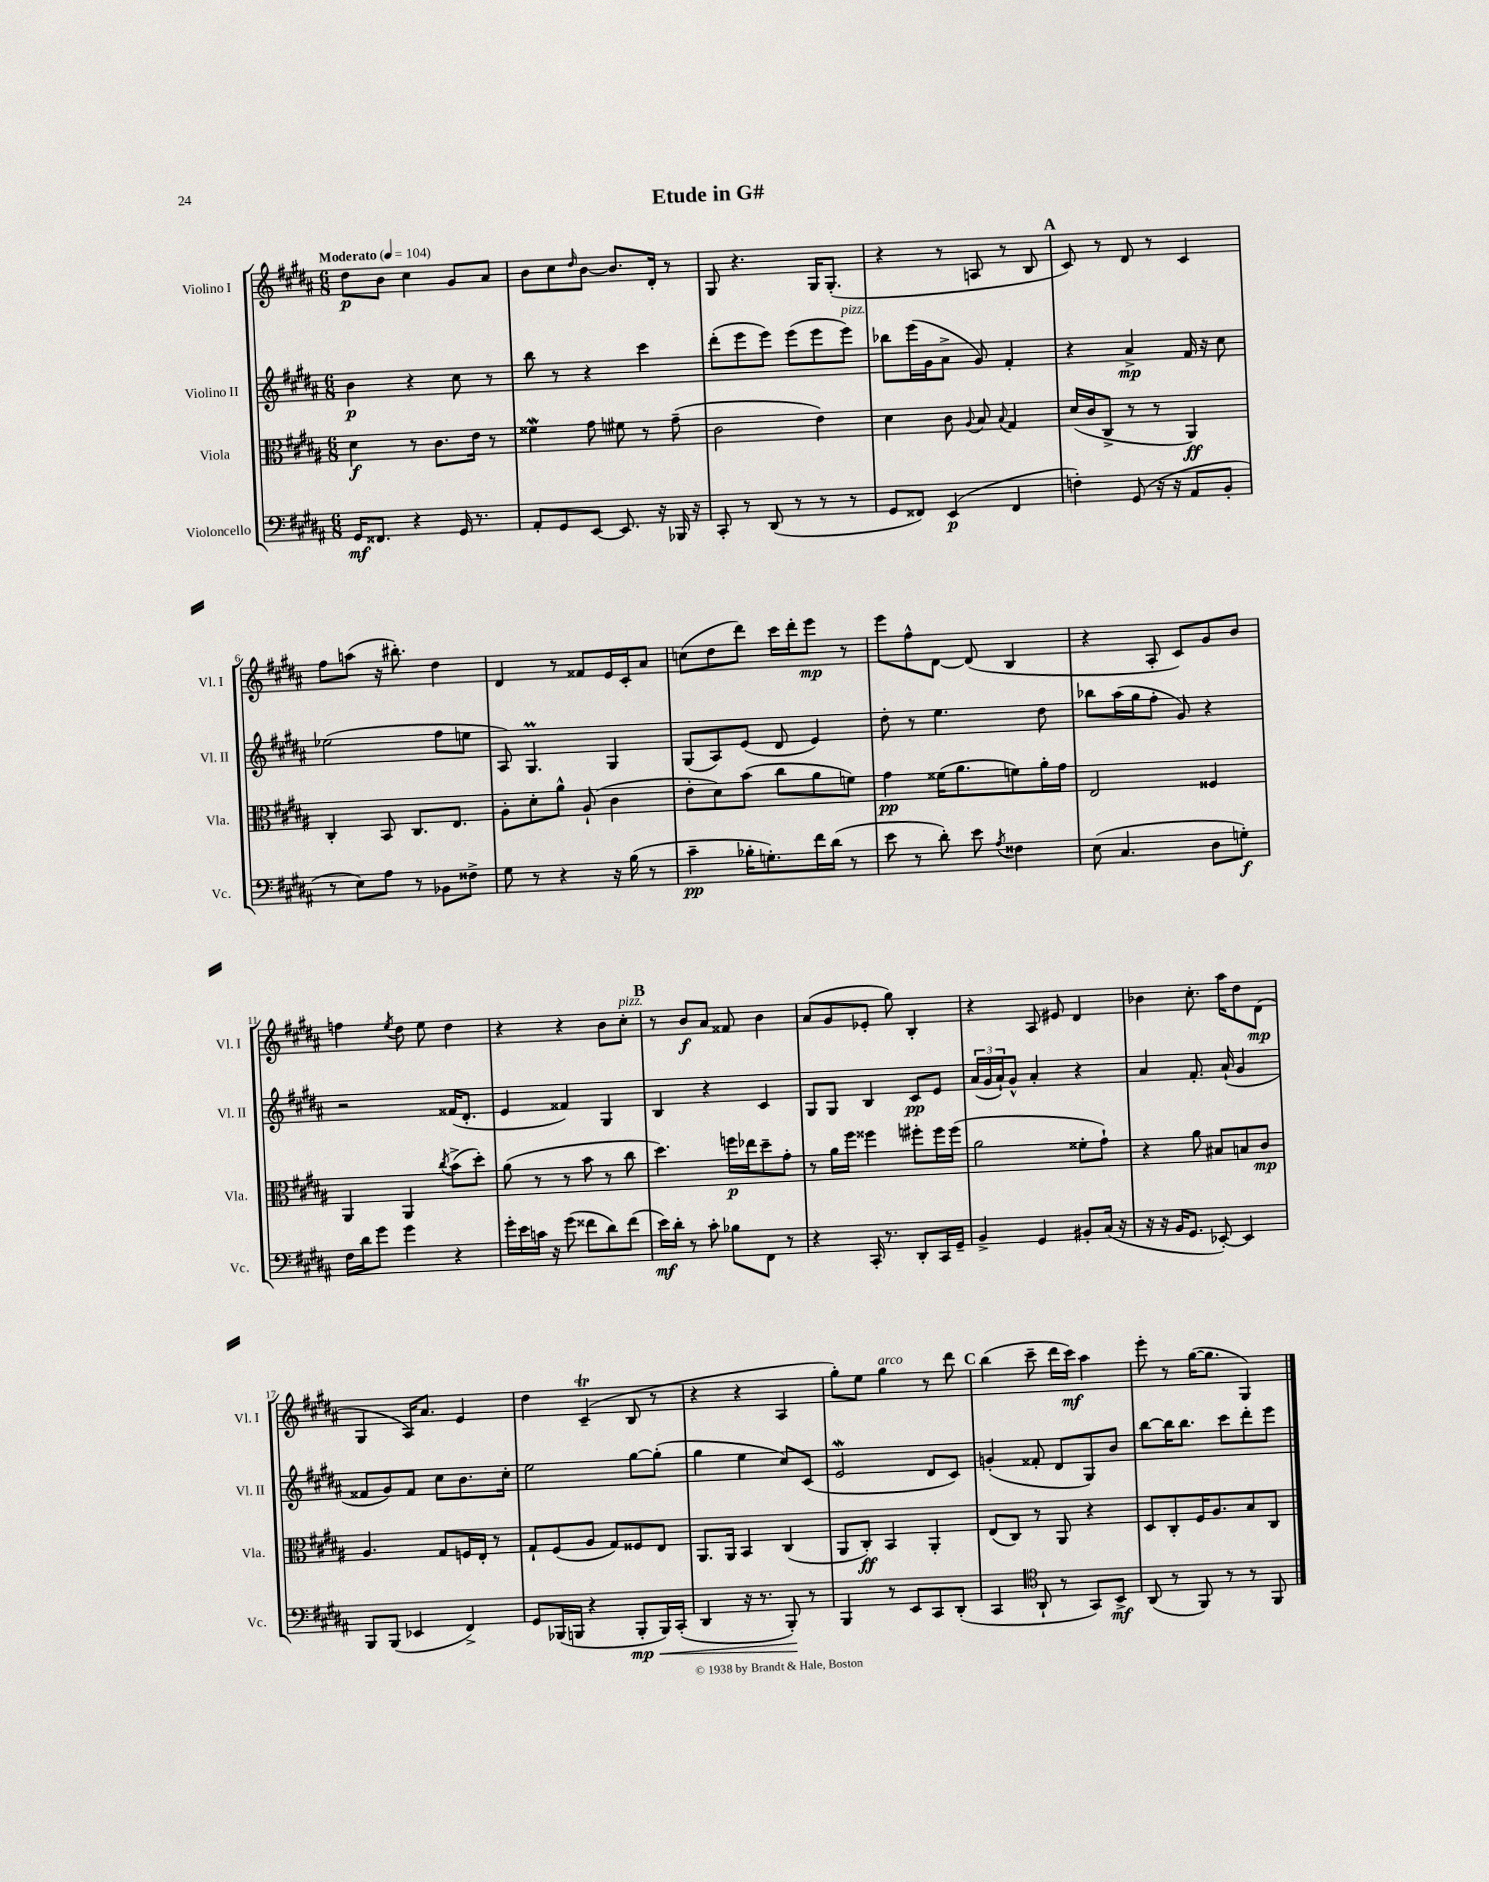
\header { title = "Etude in G#" }
<<
\new StaffGroup <<
\new Staff = "s0" \with { instrumentName = "Violino I" shortInstrumentName = "Vl. I" } {
    \clef treble \key b \major \numericTimeSignature \time 6/8 \tempo "Moderato" 4 = 104
    dis''8\p b'8 cis''4 gis'8 ais'8 |
    b'8 cis''8 \grace { dis''16 } b'8~ b'8. dis'16-. r8 |
    gis8 r4. gis16 gis8.-.( |
    r4 r8 a8 r8 b8 |
    \mark \markup { \bold "A" } cis'8) r8 dis'8 r8 cis'4 |
    fis''8 a''8( r16 bis''8.-.) dis''4 |
    dis'4 r8 fisis'8 e'16 cis'16-. ais'8 |
    c''8( dis''8 dis'''8) cis'''16 dis'''16-. e'''8\mp r8 |
    e'''8 fis''8-^ dis'8~ dis'8( b4 |
    r4 ais8-. cis'8) gis'8 b'8 |
    f''4 \acciaccatura { e''8 } dis''8 e''8 dis''4 |
    r4 r4 b'8 cis''8-.^\markup { \italic "pizz." } |
    \mark \markup { \bold "B" } r8 b'8\f ais'8 fisis'8 b'4 |
    ais'8( gis'8 ees'8-. gis''8) b4-. |
    r4 ais8 eis'8 dis'4 |
    bes'4 cis''8.-. ais''16 dis''8 dis'8\mp( |
    gis4 ais16) ais'8. e'4 |
    dis''4 cis'4--\trill( b8 r8 |
    r4 r4 ais4 |
    gis''8-.) e''8 gis''4^\markup { \italic "arco" } r8 dis'''8 |
    \mark \markup { \bold "C" } b''4( cis'''8-- dis'''16 cis'''16\mf) ais''4 |
    e'''8-. r8 gis''16~( gis''8. gis4) \bar "|." |
}
\new Staff = "s1" \with { instrumentName = "Violino II" shortInstrumentName = "Vl. II" } {
    \clef treble \key b \major \numericTimeSignature \time 6/8
    b'4\p r4 cis''8 r8 |
    b''8 r8 r4 cis'''4 |
    dis'''8-.( e'''8 e'''8) e'''8( e'''8 e'''8^\markup { \italic "pizz." }) |
    bes''8 e'''16( gis'16 ais'8-> gis'8) fis'4-. |
    \mark \markup { \bold "A" } r4 ais'4->\mp fis'16 r16 cis''8 |
    ees''2( fis''8 e''8 |
    ais8) gis4.\prall gis4 |
    gis8( ais8) e'8( dis'8 e'4) |
    dis''8-. r8 e''4. dis''8 |
    bes''8 ais''16( gis''16 fis''8-. gis'8) r4 |
    r2 fisis'16( dis'8.-. |
    e'4 fisis'4) gis4 |
    \mark \markup { \bold "B" } b4 r4 cis'4 |
    gis8 gis8 b4 cis'8\pp e'8 |
    \tuplet 3/2 { ais'16( gis'16 ais'16-!) } gis'8-^ ais'4-. r4 |
    ais'4 fis'8.-. ais'16-!( gis'4 |
    fisis'8 gis'8) fisis'8 cis''8 b'8. cis''16-. |
    e''2 gis''8~ gis''8-.( |
    gis''4 e''4 cis''8) cis'8( |
    e'2\mordent dis'8 cis'8) |
    \mark \markup { \bold "C" } g'4-.( fisis'8-. dis'8 gis8) b'8 |
    b''8~ b''16 b''8. cis'''8 dis'''8-. e'''8 \bar "|." |
}
\new Staff = "s2" \with { instrumentName = "Viola" shortInstrumentName = "Vla." } {
    \clef alto \key b \major \numericTimeSignature \time 6/8
    dis'4\f r8 cis'8. e'16 r8 |
    fisis'4\mordent gis'8 fis'8 r8 gis'8--( |
    cis'2 e'4) |
    dis'4 cis'8 \appoggiatura { ais8 } b8 \appoggiatura { b8 } gis4 |
    \mark \markup { \bold "A" } dis'16( cis'16 cis8-> r8 r8 ais,4\ff) |
    cis4-. b,8 cis8. e8. |
    ais8-. dis'8-. ais'8-^ ais8-!( cis'4 |
    e'8-. dis'8) b'8( cis''8 ais'8 f'8) |
    gis'4\pp fisis'16( ais'8. f'8) ais'16-. gis'16 |
    e2 fisis4 |
    ais,4 ais,4 \acciaccatura { cis''8 } b'8->( dis''8-.) |
    ais'8( r8 r8 b'8 r8 cis''8 |
    \mark \markup { \bold "B" } dis''4.) f''16\p ees''16 dis''8-- gis'8-. |
    r8 ais'16 fis''16 fisis''4 fis''8-. fis''16 fis''16( |
    ais'2 fisis'8-. gis'8-!) |
    r4 ais'8 bis8 b8 cis'8\mp |
    ais4. gis8 f16 e16-. r8 |
    gis8-! fis8( ais8 gis8) fisis8 e8 |
    ais,8. ais,16 b,4 cis4( |
    ais,8 cis8-.\ff) b,4 ais,4-. |
    \mark \markup { \bold "C" } e8( cis8) r8 ais,8 r4 |
    dis8 cis8-. fis16 ais8. b8 cis8 \bar "|." |
}
\new Staff = "s3" \with { instrumentName = "Violoncello" shortInstrumentName = "Vc." } {
    \clef bass \key b \major \numericTimeSignature \time 6/8
    gis,16\mf fisis,8. r4 gis,16 r8. |
    ais,8-. gis,8 e,8~ e,8. r16 bes,,16 r16 |
    cis,8-. r8 dis,8( r8 r8 r8 |
    gis,8 fisis,8) e,4\p( fisis,4 |
    \mark \markup { \bold "A" } f4-.) gis,8( r16 r16 ais,8 b,8-. |
    r8 e8) ais8 r8 bes,8 fisis8-> |
    gis8 r8 r4 r16 b16( r8 |
    cis'4--\pp bes16-. g8.-.) fis'16 dis'16( r8 |
    e'8 r8 dis'8-.) e'8 \acciaccatura { ais8 } fisis4 |
    e8( cis4. dis8 g8-.\f) |
    fis16 dis'16 gis'8 gis'4 r4 |
    gis'16-. e'16 c'16 r16 gis'8( fisis'8 dis'8) fisis'8( |
    \mark \markup { \bold "B" } e'16\mf) dis'16-. r8 cis'8-. bes8 fis,8 r8 |
    r4 cis,16-. r8. dis,8-. cis,16 gis,16-- |
    b,4-> gis,4 bis,8-. cis16( r16 |
    r16 r16 b,16 gis,8. ees,8~-.) ees,4 |
    b,,8 b,,8( ees,4 fis,4->) |
    gis,8 bes,,16( b,,16 r4 b,,8-.\mp\< b,,16) cis,16-.( |
    dis,4 r16 r8. b,,8-.\!) r8 |
    b,,4 r8 e,8 cis,8 dis,8-.( |
    \mark \markup { \bold "C" } cis,4 \clef tenor ais,8-! r8 gis,8) b,8->\mf |
    ais,8( r8 fis,8) r8 r8 fis,8 \bar "|." |
}
>>
>>
